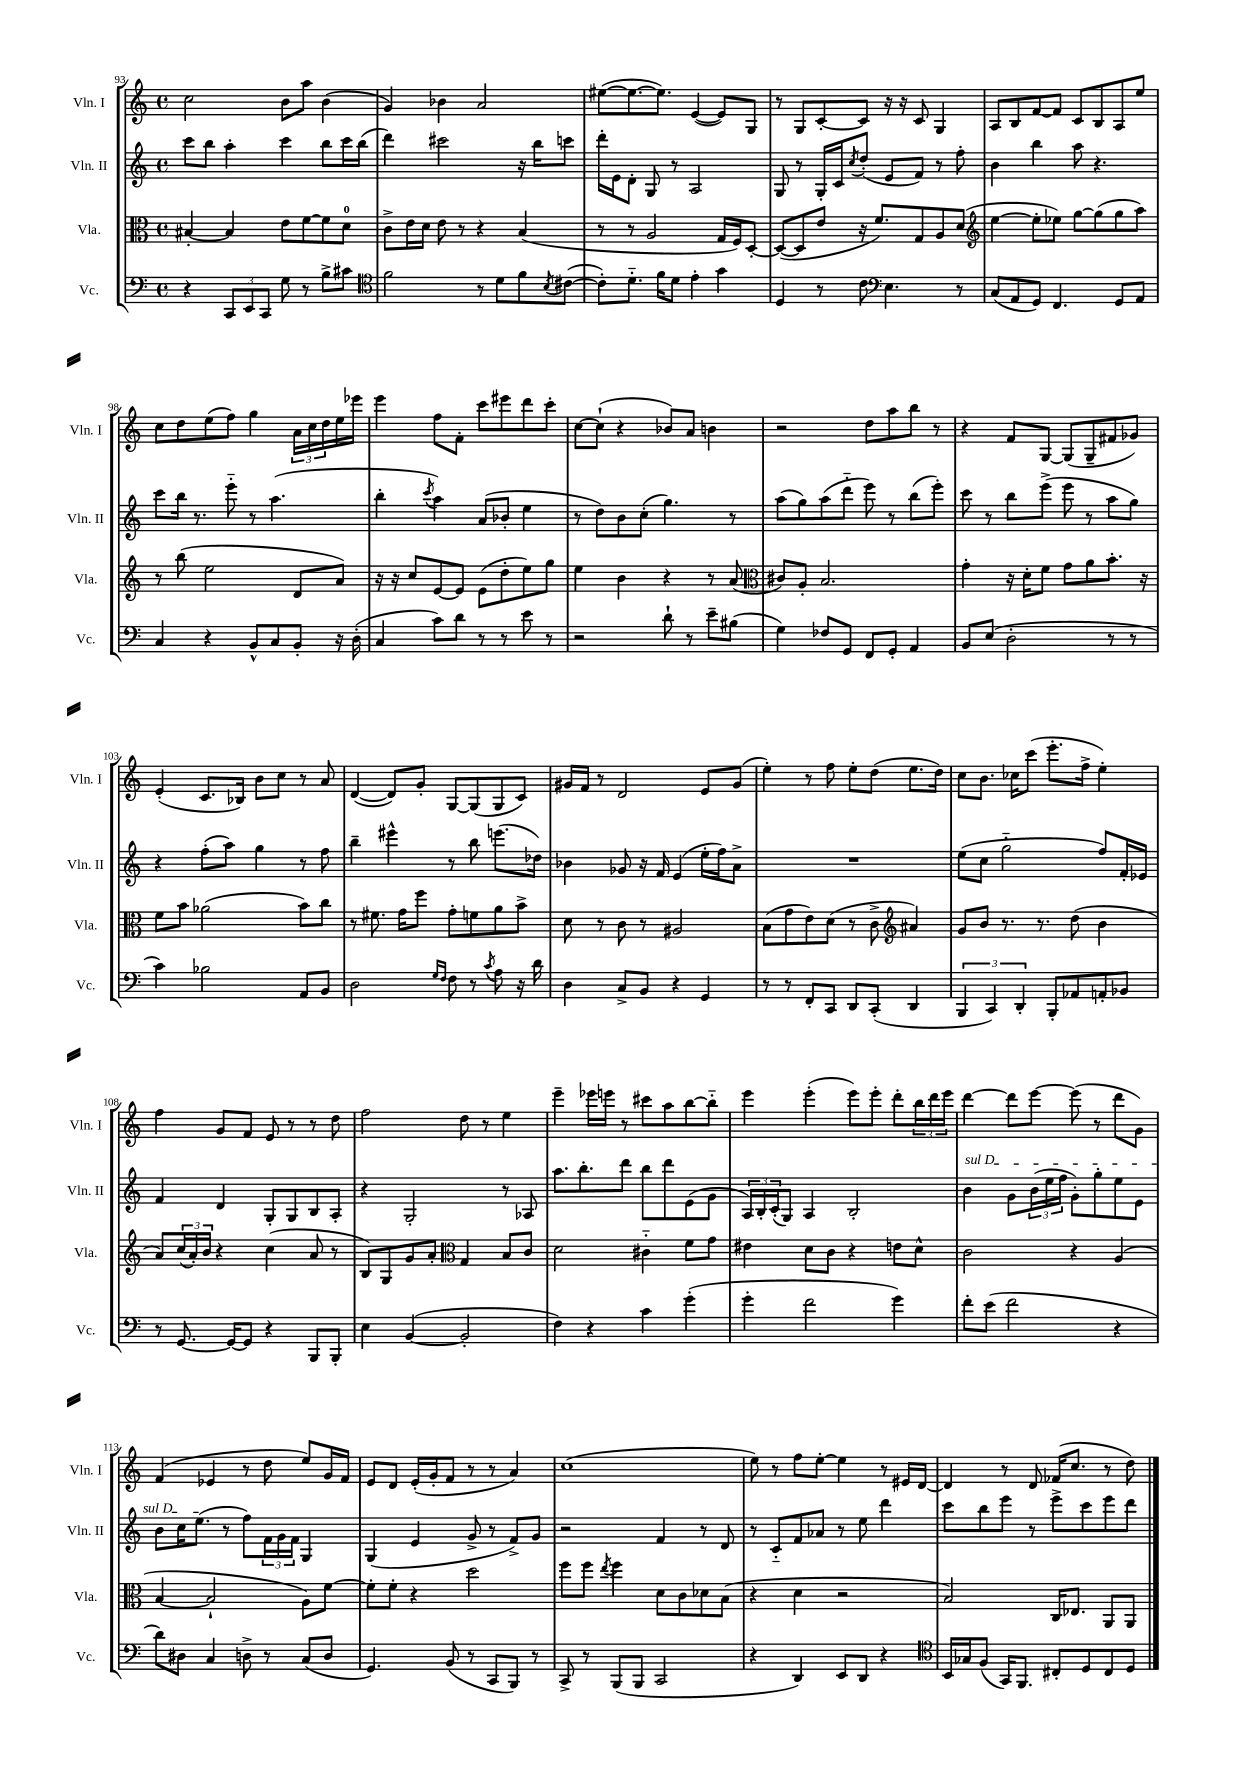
<<
\new StaffGroup <<
\new Staff = "s0" \with { instrumentName = "Vln. I" shortInstrumentName = "Vln. I" } {
    \clef treble \key c \major \defaultTimeSignature \time 4/4
    c''2 b'8 a''8 b'4( |
    g'4) bes'4 a'2 |
    eis''8~( eis''8.~ eis''8.) e'4~( e'8) g8 |
    r8 g8 c'8~-. c'8 r16 r16 c'8 g4 |
    a8 b8 f'8~ f'8 c'8 b8 a8 e''8 |
    c''8 d''8 e''8( f''8) g''4 \tuplet 3/2 { a'16 c''16 d''16 } e''16 ees'''16 |
    e'''4 f''8 f'8-. c'''8 eis'''8 d'''8 c'''8-. |
    c''8~ c''8-!( r4 bes'8) a'8 b'4 |
    r2 d''8 a''8 b''8 r8 |
    r4 f'8 g8~ g8( g8-- fis'8 ges'8) |
    e'4-.( c'8. bes16) b'8 c''8 r8 a'8 |
    d'4~( d'8) g'8-. g8~ g8( g8 c'8) |
    gis'16 f'16 r8 d'2 e'8 gis'8( |
    e''4-.) r8 f''8 e''8-. d''8( e''8. d''16) |
    c''8 b'8. ces''16 c'''8( e'''8.-. f''16-> e''4-.) |
    f''4 g'8 f'8 e'8 r8 r8 d''8 |
    f''2 d''8 r8 e''4 |
    e'''4-- ees'''16 e'''16 r8 cis'''8 a''8 b''8~ b''8-_ |
    e'''4 e'''4-.( e'''8) e'''8-. d'''8-. \tuplet 3/2 { b''16 d'''16 e'''16 } |
    d'''4~ d'''8 e'''8~ e'''8( r8 d'''8 g'8) |
    f'4( ees'4 r8 d''8 e''8) g'16 f'16 |
    e'8 d'8 e'16-.( g'16-. f'8 r8 r8 a'4) |
    c''1( |
    e''8) r8 f''8 e''8~-. e''4 r8 eis'16 d'16~ |
    d'4 r8 d'8 fes'16( c''8. r8 d''8) \bar "|." |
}
\new Staff = "s1" \with { instrumentName = "Vln. II" shortInstrumentName = "Vln. II" } {
    \clef treble \key c \major \defaultTimeSignature \time 4/4
    c'''8 b''8 a''4-. c'''4 b''8 c'''16 b''16( |
    d'''4) cis'''2 r16 b''16 c'''8 |
    d'''16-. e'16 d'8-. g8 r8 a2 |
    g8 r8 g16-. c'16 \acciaccatura { c''8 } d''8-.( e'8 f'8) r8 f''8-. |
    b'4 b''4 a''8 r4. |
    c'''8 b''16 r8. e'''8-_ r8 a''4.( |
    b''4-. \acciaccatura { c'''8 } a''4) a'8( bes'8-. e''4 |
    r8 d''8) b'8 c''8-.( g''4.) r8 |
    a''8( g''8) a''8( d'''8-_ e'''8) r8 b''8( e'''8-.) |
    c'''8 r8 b''8 e'''8->( e'''8 r8 a''8 g''8) |
    r4 f''8-.( a''8) g''4 r8 f''8 |
    b''4-- eis'''4-^ r8 b''8 e'''8.( des''16) |
    bes'4 ges'8 r16 f'16 e'4( e''16-. f''16) a'8-> |
    R1 |
    e''8( c''8 g''2-_ f''8) f'16-. ees'16 |
    f'4 d'4 g8-. g8 b8 a8-. |
    r4 g2-. r8 aes8 |
    a''8. b''8.-. d'''8 b''8 d'''8 e'8( g'8 |
    \tuplet 3/2 { a16) b16-. c'16-.( } g8) a4 b2-. |
    \once \override TextSpanner.bound-details.left.text = \markup { \italic "sul D" } b'4\startTextSpan g'8 \tuplet 3/2 { b'16( e''16 f''16 } g'8-.) g''8-. e''8 e'8 |
    b'8 c''16 e''8.\stopTextSpan( r8 f''8) \tuplet 3/2 { f'16 g'16 f'16 } g4 |
    g4( e'4 g'8-> r8 f'8->) g'8 |
    r2 f'4 r8 d'8 |
    r8 c'8-_ f'8 aes'8 r8 e''8 d'''4 |
    c'''8 b''8 e'''8 r8 e'''8-> c'''8 e'''8 d'''8 \bar "|." |
}
\new Staff = "s2" \with { instrumentName = "Vla." shortInstrumentName = "Vla." } {
    \clef alto \key c \major \defaultTimeSignature \time 4/4
    bis4~-. bis4 e'8 f'8~ f'8 d'8-0 |
    c'8-> e'16 d'16 e'8 r8 r4 b4( |
    r8 r8 a2 g16 f16) d8~-. |
    d8~( d8 e'8 r16 f'8.) g8 a8 d'8( |
    \clef treble e''4~ e''8-. ees''8) g''8~ g''8( g''8 a''8) |
    r8 b''8( e''2 d'8 a'8) |
    r16 r16 c''8 e'8~ e'8 e'8( d''8-. e''8) g''8 |
    e''4 b'4 r4 r8 a'8( |
    \clef alto cis'8) a8-. b2. |
    g'4-. r16 d'16-. f'8 g'8 a'8 b'8.-. r16 |
    f'8 b'8 aes'2( b'8) c''8 |
    r8 fis'8. g'16 f''8 g'8-. f'8 a'8 b'8-> |
    d'8 r8 c'8 r8 ais2 |
    b8( g'8 e'8) d'8( r8 c'8-> \clef treble ais'4) |
    g'8 b'8 r8. r8. d''8( b'4 |
    a'8) \tuplet 3/2 { c''16( a'16-.) b'16 } r4 c''4( a'8 r8 |
    b8) g8 g'8 a'8-. \clef alto g4 b8 c'8 |
    d'2 cis'4-_ f'8 g'8 |
    eis'4 d'8 c'8 r4 e'8 d'8-^ |
    c'2 r4 a4( |
    b4~ b2-! a8) f'8~ |
    f'8-. f'8-. r4 d''2 |
    f''8 f''8 \acciaccatura { e''8 } f''4 d'8 c'8 des'8 b8( |
    r4 d'4 r2 |
    b2) c16 ees8. a,8 a,8 \bar "|." |
}
\new Staff = "s3" \with { instrumentName = "Vc." shortInstrumentName = "Vc." } {
    \clef bass \key c \major \defaultTimeSignature \time 4/4
    r4 \tuplet 3/2 { c,8 e,8 c,8 } g8 r8 b8-> cis'8 |
    \clef tenor f'2 r8 d'8 f'8 \acciaccatura { b8 } cis'8~( |
    cis'8-.) d'8.-_ f'16 d'8 e'4-. g'4 |
    d4 r8 c'8 \clef bass e4. r8 |
    c8( a,8 g,8) f,4. g,8 a,8 |
    c4 r4 b,8-^ c8 b,8-. r16 d16-.( |
    c4 c'8) d'8 r8 r8 e'8 r8 |
    r2 d'8-! r8 e'8-- bis8( |
    g4) fes8 g,8 f,8 g,8-. a,4 |
    b,8 e8( d2-. r8 r8 |
    c'4) bes2 a,8 b,8 |
    d2 \grace { g16 f16 } f8 r8 \acciaccatura { c'8 } a8 r16 d'16 |
    d4 c8-> b,8 r4 g,4 |
    r8 r8 f,8-. c,8 d,8 c,8-.( d,4 |
    \tuplet 3/2 { b,,4 c,4) d,4-. } b,,8-. aes,8 a,8-. bes,8 |
    r8 g,8.~ g,16~ g,8 r4 b,,8 b,,8-. |
    e4 b,4~( b,2-. |
    f4) r4 c'4 g'4-.( |
    g'4-. f'2 g'4) |
    f'8-. e'8( f'2 r4 |
    d'8) dis8 c4 d8-> r8 c8( d8 |
    g,4.) b,8( r8 c,8 b,,8) r8 |
    c,8-> r8 b,,8( b,,8 c,2 |
    r4 d,4) e,8 d,8 r4 |
    \clef tenor b,16 ges16 f8( g,16) f,8. cis8-. d8 cis8 d8 \bar "|." |
}
>>
>>
\layout { \context { \Score currentBarNumber = #93 } }
